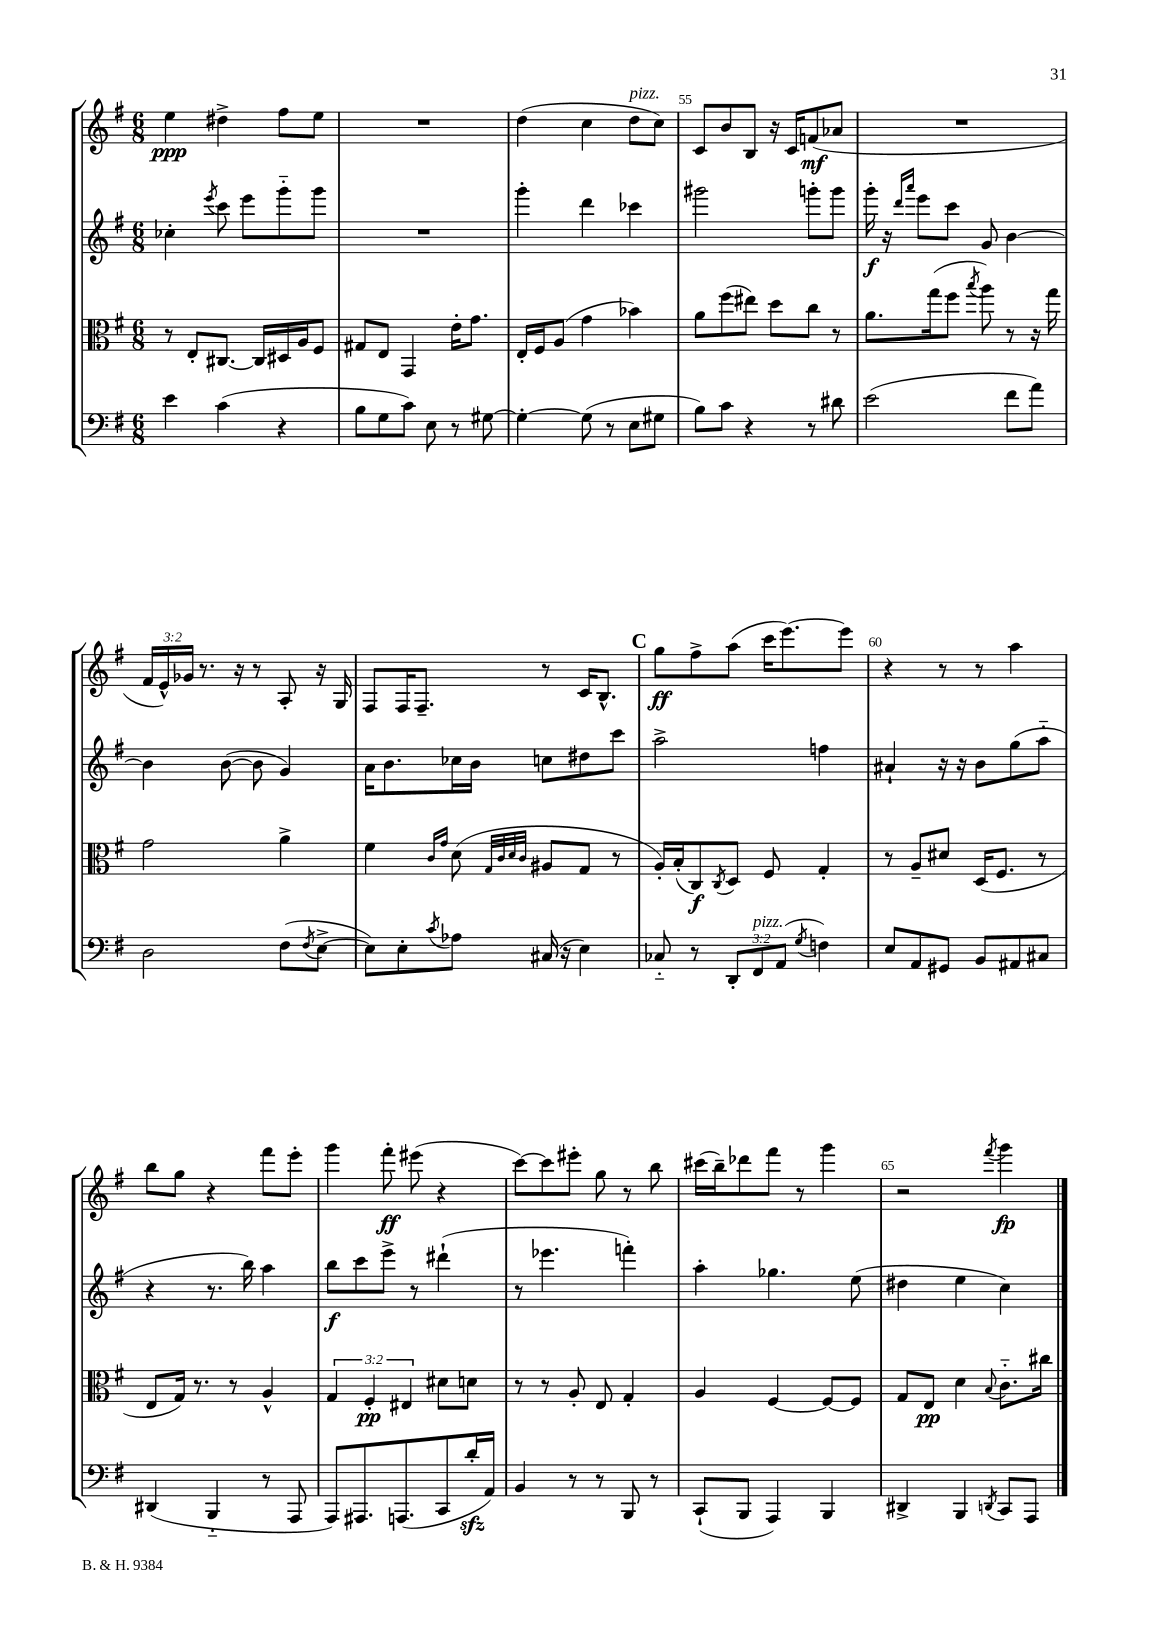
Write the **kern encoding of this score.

**kern	**kern	**kern	**kern
*staff4	*staff3	*staff2	*staff1
*clefF4	*clefC3	*clefG2	*clefG2
*k[f#]	*k[f#]	*k[f#]	*k[f#]
*M6/8	*M6/8	*M6/8	*M6/8
4e	8r	4cc-'	4ee
.	8E'	.	.
.	.	8qeee	.
(4c	[8.C#	8ccc	4dd#^
.	.	8eee	.
.	16C#]	.	.
4r	16D#	8ggg'~	8ff#
.	16A	.	.
.	8F#	8ggg	8ee
=	=	=	=
8B	8G#	2.r	2.r
8G	8E	.	.
8c)	4GG	.	.
8E	.	.	.
8r	16e'	.	.
.	8.g	.	.
[8G#	.	.	.
=	=	=	=
4G#'_	16E'	4ggg'	(4dd
.	16F#	.	.
.	(8A	.	.
(8G#]	4g	4ddd	4cc
8r	.	.	.
8E	4b-)	4ccc-	8dd
8G#	.	.	8cc)
=	=	=	=
8B)	8a	2ggg#	8c
8c	(8ff#	.	8b
4r	8ee#)	.	8B
.	8dd	.	16r
.	.	.	16c
8r	8cc	8ggg'	(8f
8d#	8r	8ggg	8a-
=	=	=	=
(2e	8.a	16ggg'	2.r
.	.	16r	.
.	.	16qqddd	.
.	.	16qqaaa	.
.	.	8eee	.
.	(16gg	.	.
.	8ff#	8ccc	.
.	8qbb	.	.
.	8aa)	8g	.
8f#	8r	[4b	.
8a)	16r	.	.
.	16gg	.	.
=	=	=	=
2D	2g	4b]	24f#
.	.	.	24e^^)
.	.	.	24g-
.	.	.	8.r
.	.	([8b	.
.	.	.	16r
.	.	8b]	8r
(8F#	4a^	4g)	8A'
8qF#	.	.	.
[8E^	.	.	16r
.	.	.	16G
=	=	=	=
8E])	4f#	16a	8F#
.	.	8.b	.
8E'	.	.	16F#
.	.	.	8.F#~
.	16qqc	.	.
8qc	16qqg	.	.
8A-	(8d	16cc-	.
.	.	16b	.
.	32qqG	.	.
.	32qqc	.	.
.	32qqd	.	.
.	32qqc	.	.
(16C#	8A#	8cc	8r
16r	.	.	.
4E)	8G	8dd#	16c
.	.	.	8.B^^
.	8r	8ccc	.
=	=	=	=
8C-'~	16A')	2aa^	8gg
.	(16B'	.	.
8r	8C)	.	8ff#^
.	8qC	.	.
12DD'	8D	.	(8aa
12FF#	.	.	.
.	8F#	.	16ccc
(12AA	.	.	.
.	.	.	[8.eee)
8qG	.	.	.
4F)	4G'	4ff	.
.	.	.	8eee]
=	=	=	=
8E	8r	4a#`	4r
8AA	8A~	.	.
8GG#	8d#	16r	8r
.	.	16r	.
8BB	(16D	8b	8r
.	8.F#	.	.
8AA#	.	(8gg	4aa
8C#	8r	8aa'~	.
=	=	=	=
(4DD#	8E	4r	8bb
.	16G)	.	8gg
.	8.r	.	.
4BBB'~	.	8.r	4r
.	8r	.	.
.	.	16bb)	.
8r	4A^^	4aa	8fff#
8AAA	.	.	8eee'
=	=	=	=
8AAA)	6G	8bb	4ggg
8.AAA#	.	8ccc	.
.	6F#'	.	.
.	.	8eee^	8fff#'
(8.AAA	.	.	.
.	6E#	.	.
.	.	8r	(8eee#
8CC	8d#	(4ddd#`	4r
16d'	8d	.	.
16AA)	.	.	.
=	=	=	=
4BB	8r	8r	[8ccc)
.	8r	4.eee-	8ccc]
8r	8A'	.	8eee#'
8r	8E	.	8gg
8BBB	4G'	4fff')	8r
8r	.	.	8bb
=	=	=	=
(8CC`	4A	4aa'	(16ccc#
.	.	.	16bb~)
8BBB	.	.	8ddd-
4AAA)	[4F#	4.gg-	8fff#
.	.	.	8r
4BBB	8F#_	.	4ggg
.	8F#]	(8ee	.
=	=	=	=
4DD#^	8G	4dd#	2r
.	8E	.	.
4BBB	4d	4ee	.
8qDD	8qqB	.	8qfff#
8CC	8.c'~	4cc)	4ggg
8AAA	.	.	.
.	16cc#	.	.
==	==	==	==
*-	*-	*-	*-
